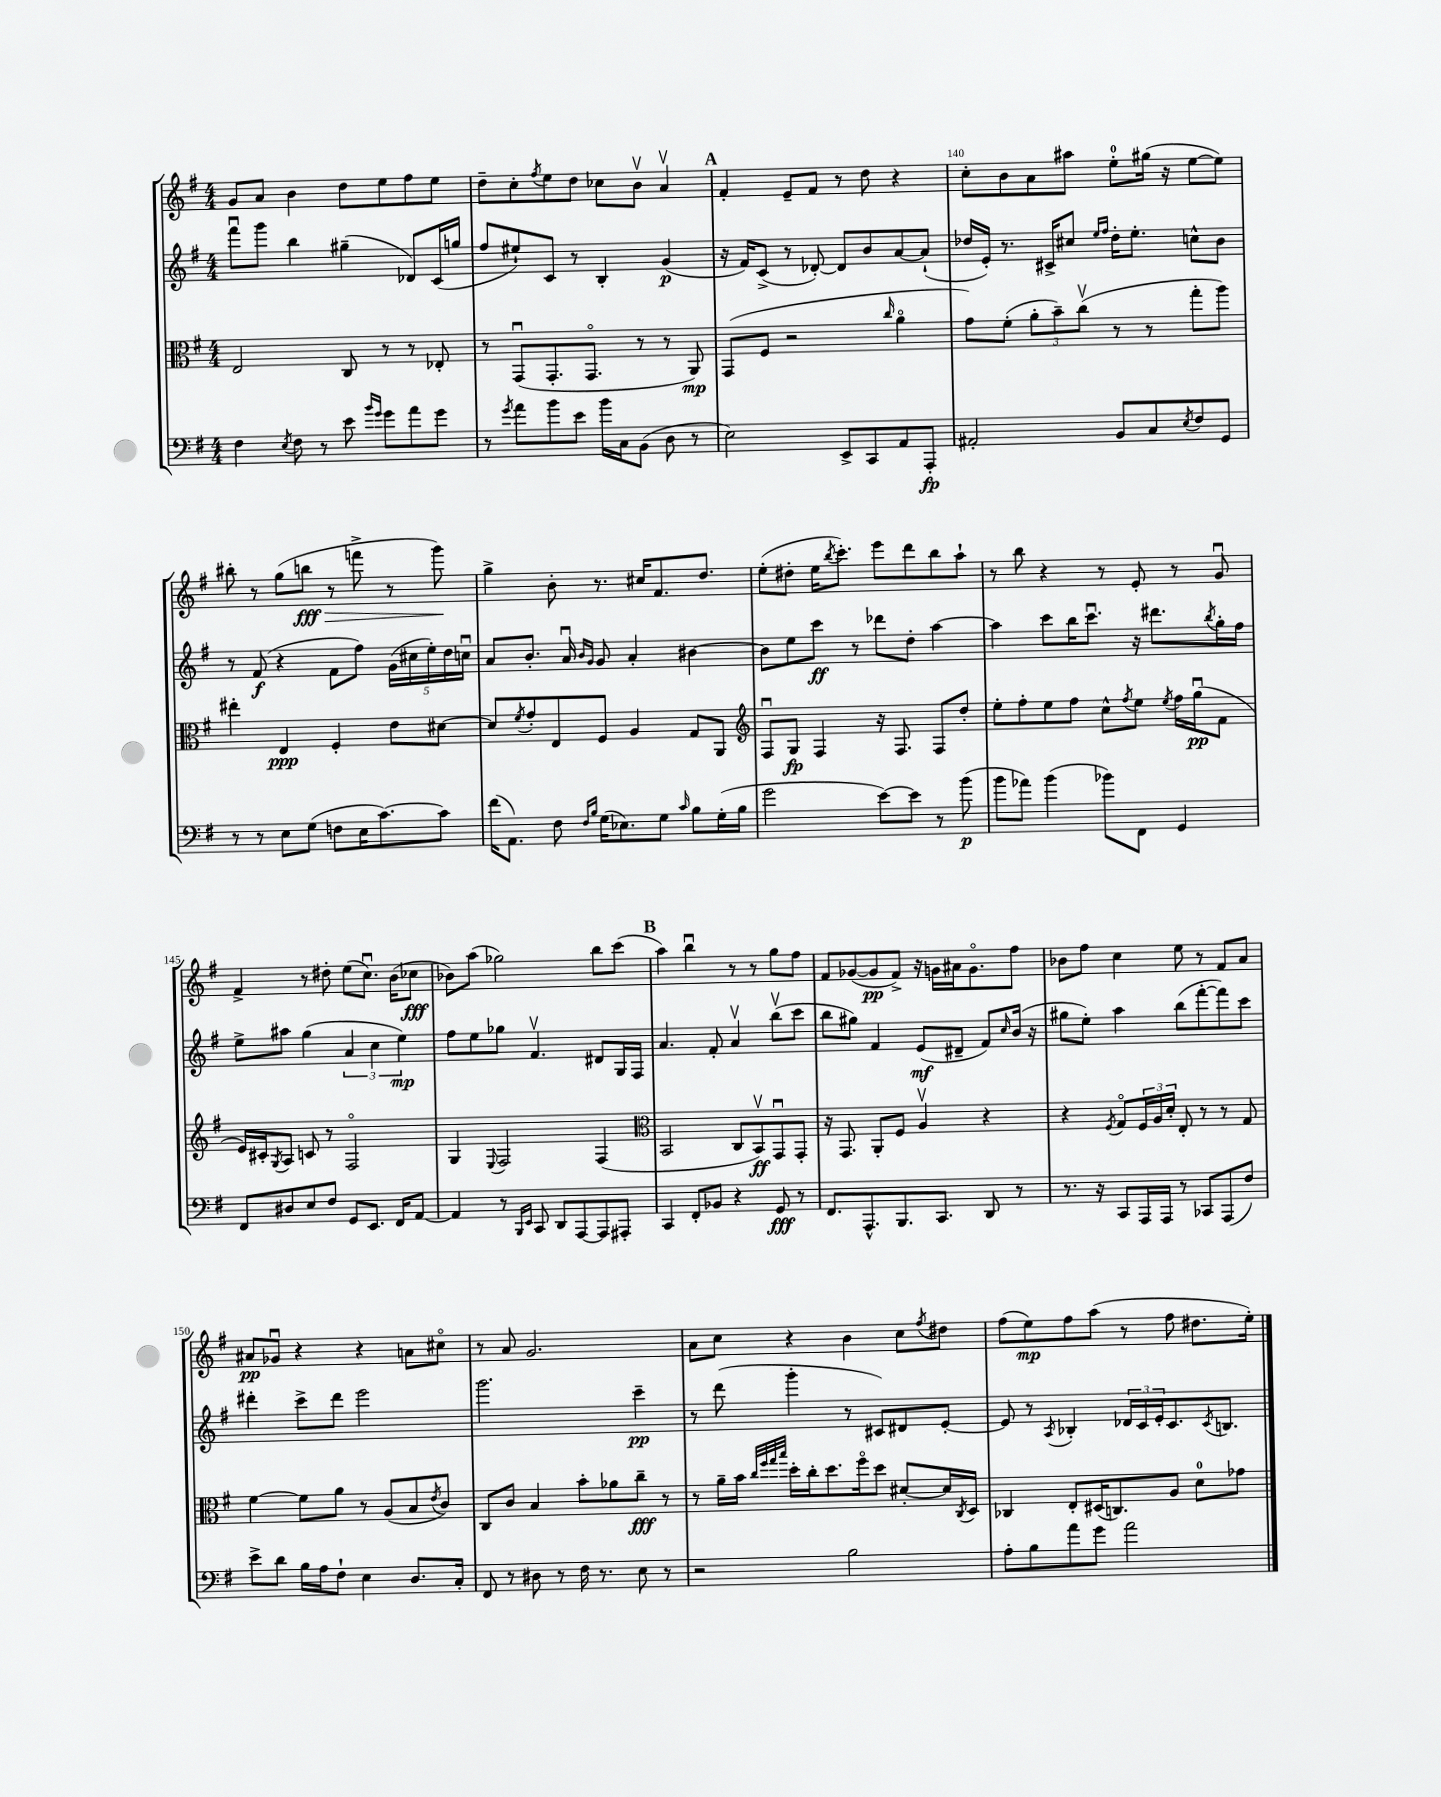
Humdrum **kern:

**kern	**dynam	**kern	**dynam	**kern	**dynam	**kern	**dynam
*part4	*part4	*part3	*part3	*part2	*part2	*part1	*part1
*staff4	*staff4	*staff3	*staff3	*staff2	*staff2	*staff1	*staff1
*clefF4	*	*clefC3	*	*clefG2	*	*clefG2	*
*k[f#]	*	*k[f#]	*	*k[f#]	*	*k[f#]	*
*M4/4	*	*M4/4	*	*M4/4	*	*M4/4	*
=137	=137	=137	=137	=137	=137	=137	=137
4F#\	.	2E/	.	8fff#u\L	.	8g/L	.
.	.	.	.	8ggg\J	.	8a/J	.
8qE/	.	.	.	.	.	.	.
8F#\	.	.	.	4bb\	.	4b\	.
8r	.	.	.	.	.	.	.
8e\	.	8C/	.	(4gg#X~\	.	8dd\L	.
16qqb/LL	.	.	.	.	.	.	.
16qqg/JJ	.	.	.	.	.	.	.
8g\L	.	8r	.	.	.	8ee\	.
8a\	.	8r	.	8d-X/L)	.	8ff#\	.
8g\J	.	8E-X'/	.	(16c/L	.	8ee\J	.
.	.	.	.	16ggn/JJ	.	.	.
=138	=138	=138	=138	=138	=138	=138	=138
8r	.	8r	.	8ff#/L	.	8dd~\L	.
8qg/	.	.	.	.	.	.	.
8a\L	.	(8GGu/L	.	8ee#X`/)	.	8cc'\	.
.	.	.	.	.	.	8qff#/	.
8b\	.	8.GG'/	.	8c/J	.	8ee\	.
8e\J	.	.	.	8r	.	8dd\J	.
.	.	8.GG/J	.	.	.	.	.
16b\LL	.	.	.	4B'/	.	8cc-X\L	.
16C\J	.	.	.	.	.	.	.
(8BB\J	.	8r	.	.	.	8bv\J	.
8D\	.	8r	.	(4g/	p	4av/	.
8r	.	8AA/)	mp	.	.	.	.
!!LO:REH:place=s1:t=A
=139	=139	=139	=139	=139	=139	=139	=139
2E\)	.	(8GG/L	.	16r	.	4f#'/	.
.	.	.	.	16f#/KL)	.	.	.
.	.	8F#/J	.	(8c^/J	.	.	.
.	.	2r	.	8r	.	8e~/L	.
.	.	.	.	[8d-X'/)	.	8f#/J	.
8EE^/L	.	.	.	8d-/L]	.	8r	.
8CC/	.	.	.	8b/	.	8dd\	.
.	.	16qqcc/	.	.	.	.	.
8AA/	.	4a\	.	[8a/	.	4r	.
8AAA'/J	fp	.	.	(8a`/J]	.	.	.
=140	=140	=140	=140	=140	=140	=140	=140
2AA#X'/	.	8g\L)	.	16dd-X/LL	.	8cc'\L	.
.	.	.	.	16e'/JJ)	.	.	.
.	.	(8f#'\J	.	8.r	.	8b\	.
.	.	12a'\L	.	.	.	8a\	.
.	.	.	.	16c#X^/KL	.	.	.
.	.	12b~\)	.	.	.	.	.
.	.	.	.	8cc#X/J	.	8aa#X\J	.
.	.	(12ccv\J	.	.	.	.	.
.	.	.	.	16qqee/LL	.	.	.
.	.	.	.	16qqff#/JJ	.	.	.
8BB/L	.	8r	.	16dd-'\KL	.	8ee'\L	.
.	.	.	.	8.ee'\J	.	.	.
8C/	.	8r	.	.	.	(16gg#X\Jk	.
.	.	.	.	.	.	16r	.
8qE/	.	.	.	.	.	.	.
8F#/	.	8gg'\L	.	8ccn^^\L	.	[8ee\L	.
8GG/J	.	8aa\J)	.	8b\J	.	8ee\J])	.
!!LO:LB:g=z
=141	=141	=141	=141	=141	=141	=141	=141
8r	.	4ee#X'\	.	8r	.	8bb#X'\	.
8r	.	.	.	(8f#/	f	8r	.
8E\L	.	4E/	ppp	4r	.	(8gg\L	.
!	!	!	!	!	!	!	!LO:HP:b
(8G\J	.	.	.	.	.	8bbn\J	> fff
8Fn\L	.	4F#'/	.	8f#\L	.	8r	.
16E\K	.	.	.	8ff#\J)	.	8fffn^\	.
[8.c\)	.	.	.	.	.	.	.
.	.	8e\L	.	(20g\LL	.	8r	.
.	.	.	.	20cc#X\	.	.	.
.	.	.	.	20ee'\)	.	.	.
8c\J]	.	[8d#X\J	.	.	.	8ggg\)	.
.	.	.	.	20dd\	.	.	.
.	.	.	.	20ccnu\JJ	.	.	.
.	.	.	.	.	.	.	]
=142	=142	=142	=142	=142	=142	=142	=142
(16f#\KL	.	8d#/L]	.	8a/L	.	4gg^\	.
8.AA\J)	.	.	.	.	.	.	.
.	.	8qf#/	.	.	.	.	.
.	.	8g'/	.	8.b'/J	.	.	.
8F#\	.	8E/	.	.	.	8b'\	.
.	.	.	.	16au/	.	.	.
16qqF#/LL	.	.	.	16qqb/LL	.	.	.
16qqB/JJ	.	.	.	16qqg/JJ	.	.	.
(16G\KL	.	8F#/J	.	8g/	.	8.r	.
8.E-X\)	.	.	.	.	.	.	.
.	.	4A/	.	4a'/	.	.	.
.	.	.	.	.	.	16cc#X/KL	.
8G\J	.	.	.	.	.	8.f#/	.
16qqc/	.	.	.	.	.	.	.
8B\L	.	8G/L	.	[4b#X\	.	.	.
.	.	.	.	.	.	8.dd/J	.
(16G'\L	.	8AA/J	.	.	.	.	.
16B\JJ	.	.	.	.	.	.	.
=143	=143	=143	=143	=143	=143	=143	=143
*	*	*clefG2	*	*	*	*	*
2g\	.	8F#u/L	.	8b#\L]	.	(8ee'\L	.
.	.	8G/J	fp	8ee\	.	8dd#X'\J	.
.	.	4F#/	.	8ccc\J	ff	16ee\KL	.
.	.	.	.	.	.	8qbb/	.
.	.	.	.	.	.	8.ccc'\J)	.
.	.	.	.	8r	.	.	.
[8e\L)	.	16r	.	8ddd-X\L	.	8eee\L	.
.	.	8.F#/	.	.	.	.	.
8e\J]	.	.	.	8dd'\J	.	8ddd\	.
8r	.	8F#/L	.	[4aa\	.	8bb\	.
(8b\	p	8dd'/J	.	.	.	8aa`\J	.
=144	=144	=144	=144	=144	=144	=144	=144
8b\L	.	8ee'\L	.	4aa\]	.	8r	.
8a-X\J)	.	8ff#'\	.	.	.	8bb\	.
(4b\	.	8ee\	.	8ccc\L	.	4r	.
.	.	8ff#\J	.	16bb\K	.	.	.
.	.	.	.	8.cccu\J	.	.	.
8b-X\L)	.	8cc^^\L	.	.	.	8r	.
.	.	8qff#/	.	.	.	.	.
8FF#\J	.	8ee\J	.	16r	.	8e'/	.
.	.	.	.	8.ddd#X\L	.	.	.
.	.	8qee/	.	.	.	.	.
4GG/	.	16ff#\LL	.	.	.	8r	.
.	.	(16ggu\J	pp	.	.	.	.
.	.	.	.	8qbb/	.	.	.
.	.	8f#\J	.	16gg'\L	.	8gu/	.
.	.	.	.	16ff#\JJ	.	.	.
!!LO:LB:g=z
=145	=145	=145	=145	=145	=145	=145	=145
8FF#/L	.	16e/LL)	.	8ee^\L	.	4f#^/	.
.	.	16c#X'/J	.	.	.	.	.
.	.	8qG/	.	.	.	.	.
8D#X/	.	8A/J	.	8aa#X\J	.	.	.
8E/	.	8cn/	.	(4gg\	.	8r	.
8F#/J	.	8r	.	.	.	8dd#X'\	.
8GG/L	.	2F#/	.	6a/	.	(8ee\L	.
8.EE/J	.	.	.	.	.	8.ccu\J)	.
.	.	.	.	6cc\	.	.	.
16FF#/KL	.	.	.	.	.	(16b\KL	.
.	.	.	.	6ee\)	mp	.	.
[8AA/J	.	.	.	.	.	8cc-X\J	fff
=146	=146	=146	=146	=146	=146	=146	=146
4AA/]	.	4G/	.	8ff#\L	.	8b-X\L)	.
.	.	.	.	8ee\	.	(8aa\J	.
.	.	8qqE/	.	.	.	.	.
8r	.	2F#/	.	8gg-X\J	.	2gg-X\)	.
16qqBBB/LL	.	.	.	.	.	.	.
16qqEE/JJ	.	.	.	.	.	.	.
8CC/	.	.	.	4.f#v/	.	.	.
8DD/L	.	.	.	.	.	.	.
[8AAA/	.	.	.	.	.	.	.
8AAA/]	.	(4F#/	.	8d#X/L	.	8bb\L	.
8AAA#X'/J	.	.	.	16G/L	.	(8ccc\J	.
.	.	.	.	16F#/JJ	.	.	.
!!LO:REH:place=s1:t=B
=147	=147	=147	=147	=147	=147	=147	=147
*	*	*clefC3	*	*	*	*	*
4CC/	.	2BB/	.	4.a/	.	4aa\)	.
8FF#'/L	.	.	.	.	.	4bbu\	.
8BB-X/J	.	.	.	8f#'/	.	.	.
4r	.	8C/L	.	4av/	.	8r	.
.	.	8BBv/)	ff	.	.	8r	.
8GG/	fff	8GGu/	.	(8bbv\L	.	8gg\L	.
8r	.	8GG'/J	.	8ccc\J	.	8ff#\J	.
=148	=148	=148	=148	=148	=148	=148	=148
8.FF#/L	.	16r	.	8bb\L	.	8f#/L	.
.	.	8.GG/	.	.	.	.	.
.	.	.	.	8gg#X\J)	.	([8g-X/	.
8.AAA^^/	.	.	.	.	.	.	.
.	.	8AA'/L	.	4f#/	.	8g-/]	pp
8.BBB/	.	8F#/J	.	.	.	8f#^/J)	.
.	.	4Av/	.	(8e/L	mf	16r	.
8.CC/J	.	.	.	.	.	16gn\LL	.
.	.	.	.	8d#X~/J	.	16a#X\J	.
.	.	.	.	.	.	8.g\	.
8DD/	.	4r	.	8f#/L)	.	.	.
.	.	.	.	16qqcc/	.	.	.
8r	.	.	.	(16b/Jk	.	8ff#\J	.
.	.	.	.	16r	.	.	.
=149	=149	=149	=149	=149	=149	=149	=149
8.r	.	4r	.	8gg#X\L	.	8b-X\L	.
.	.	.	.	8ee'\J)	.	8ff#\J	.
16r	.	.	.	.	.	.	.
.	.	8qF#/	.	.	.	.	.
8CC/L	.	8G/L	.	4aa\	.	4cc\	.
16AAA/L	.	24F#/L	.	.	.	.	.
.	.	24A/	.	.	.	.	.
16AAA/JJ	.	.	.	.	.	.	.
.	.	24d'/JJ	.	.	.	.	.
8r	.	8E'/	.	(8bb\L	.	8ee\	.
8CC-X/L	.	8r	.	[8fff#'\	.	8r	.
(8AAA/	.	8r	.	8fff#\])	.	8f#/L	.
8F#/J)	.	8G/	.	8ccc\J	.	8a/J	.
!!LO:LB:g=z
=150	=150	=150	=150	=150	=150	=150	=150
8e^\L	.	[4f#\	.	4ddd#X'\	.	8a#X/L	pp
8d\J	.	.	.	.	.	8g-Xu/J	.
16B\LL	.	8f#\L]	.	8ccc^\L	.	4r	.
16A\J	.	.	.	.	.	.	.
8F#`\J	.	8a\J	.	8ddd#\J	.	.	.
4E\	.	8r	.	2eee\	.	4r	.
.	.	(8A/L	.	.	.	.	.
8.D/L	.	8B/	.	.	.	8an\L	.
.	.	8qe/	.	.	.	.	.
.	.	8c/J)	.	.	.	8cc#X\J	.
16C'/Jk	.	.	.	.	.	.	.
=151	=151	=151	=151	=151	=151	=151	=151
8FF#/	.	8C/L	.	2.ggg\	.	8r	.
8r	.	8c/J	.	.	.	8a/	.
8D#X\	.	4B/	.	.	.	2.g/	.
8r	.	.	.	.	.	.	.
16F#\	.	8b'\L	.	.	.	.	.
8.r	.	.	.	.	.	.	.
.	.	8a-X\	.	.	.	.	.
8E\	.	8cc~\J	fff	4ccc~\	pp	.	.
8r	.	8r	.	.	.	.	.
=152	=152	=152	=152	=152	=152	=152	=152
2r	.	8r	.	8r	.	8a\L	.
.	.	16a~\LL	.	(8ddd\	.	8cc\J	.
.	.	16b\JJ	.	.	.	.	.
.	.	32qqcc/LLL	.	.	.	.	.
.	.	32qqff#/	.	.	.	.	.
.	.	32qqgg/	.	.	.	.	.
.	.	32qqbb/JJJ	.	.	.	.	.
.	.	16dd'\LL	.	4ggg'\	.	4r	.
.	.	16cc'\J	.	.	.	.	.
.	.	8.dd\	.	.	.	.	.
2B\	.	.	.	8r	.	4b\	.
.	.	16ff#\k	.	.	.	.	.
.	.	8dd\J	.	8c#X/L)	.	.	.
.	.	[8d#X'/L	.	8d#X/	.	8cc\L	.
.	.	.	.	.	.	8qff#/	.
.	.	16d#/L]	.	[8e'/J	.	8dd#X\J	.
.	.	8qC/	.	.	.	.	.
.	.	16D/JJ	.	.	.	.	.
=153	=153	=153	=153	=153	=153	=153	=153
8A'\L	.	4C-X/	.	8e/]	.	(8ff#\L	.
8B\	.	.	.	8r	.	8ee\)	mp
.	.	.	.	8qA/	.	.	.
8a\	.	8E'/L	.	4B-X'/	.	8ff#\	.
8g\J	.	(16D#X/K	.	.	.	(8aa\J	.
.	.	8.Cn/)	.	.	.	.	.
2a\	.	.	.	24d-X/LL	.	8r	.
.	.	.	.	24c/	.	.	.
.	.	.	.	24e'/J	.	.	.
.	.	8A/J	.	8.c/	.	8ff#\	.
.	.	8d\L	.	.	.	8.dd#X\L	.
.	.	.	.	8qc/	.	.	.
.	.	.	.	8.Bn/J	.	.	.
.	.	8g-X\J	.	.	.	.	.
.	.	.	.	.	.	16ee'\Jk)	.
==	==	==	==	==	==	==	==
*-	*-	*-	*-	*-	*-	*-	*-
